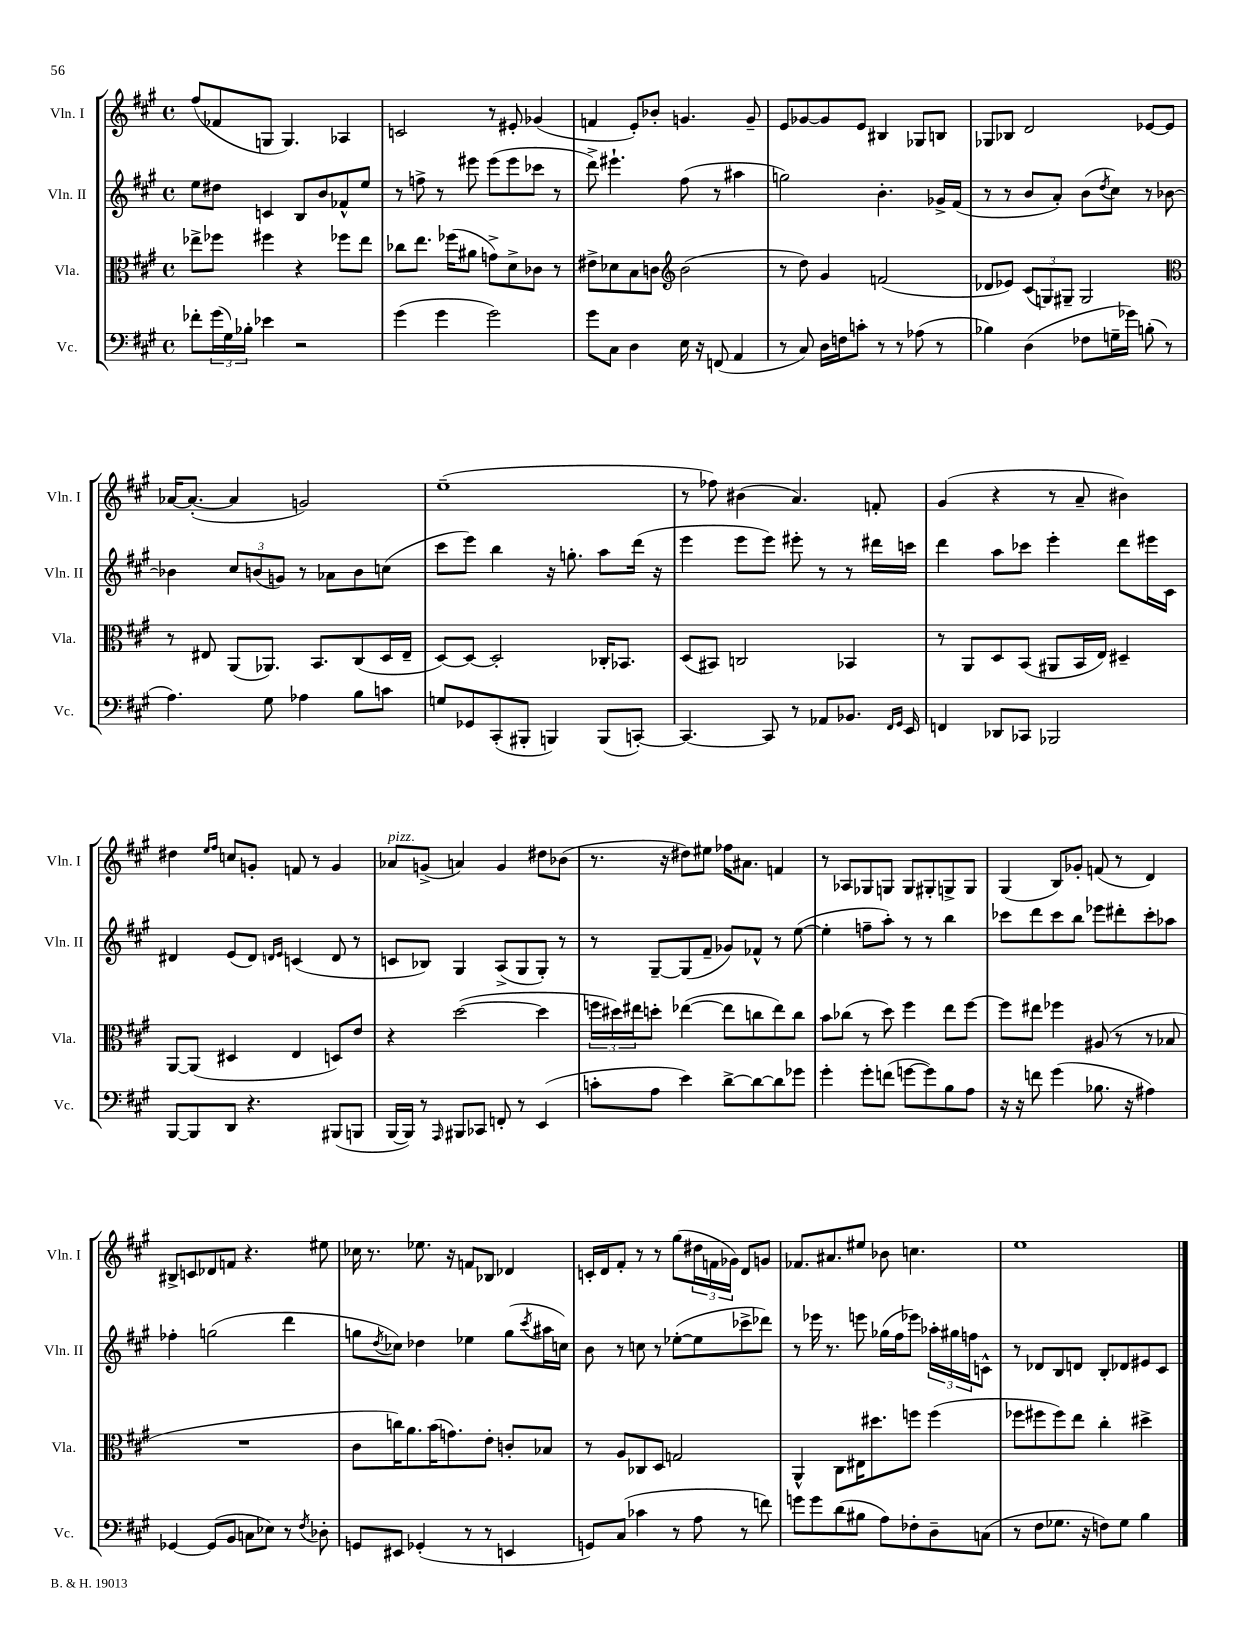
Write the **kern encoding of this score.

**kern	**kern	**kern	**kern
*part4	*part3	*part2	*part1
*staff4	*staff3	*staff2	*staff1
*I"Vc.	*I"Vla.	*I"Vln. II	*I"Vln. I
*I'Vc.	*I'Vla.	*I'Vln. II	*I'Vln. I
*clefF4	*clefC3	*clefG2	*clefG2
*k[f#c#g#]	*k[f#c#g#]	*k[f#c#g#]	*k[f#c#g#]
*M4/4	*M4/4	*M4/4	*M4/4
*met(c)	*met(c)	*met(c)	*met(c)
=20	=20	=20	=20
8f-X'\L	8ee-X^\L	8ee\L	(8ff#/L
(24g#\L	8ff-X\J	8dd#X\J	8f-X/
24G#\)	.	.	.
24B-X'\JJ	.	.	.
4e-X\	4ff#X\	4cn/	8Gn/J
.	.	.	4.G/)
2r	4r	8B/L	.
.	.	8b/	.
.	8ff-X\L	8f-X^^/	4A-X/
.	8ee-\J	8ee/J	.
=21	=21	=21	=21
(4g#\	8cc-X\L	8r	2cn/
.	8.ee\J	8ffn^\	.
4g#\	.	8r	.
.	(16ff-X\KL	.	.
.	8a#X\J	8eee#X\	.
2g#\)	8gn^\L)	(8eee#\L	8r
.	8d^\	8eee#\	8e#X'/
.	8c-X\J	8ccc-X\J	(4g-X/
.	8r	8r	.
=22	=22	=22	=22
8g#\L	8e#X^\L	8ddd^\)	4fn/
8C#\J	8d-X\	4.eee#X`\	.
4D\	8B\	.	8e'/L)
.	8cn\J	.	8b-X'/J
*	*clefG2	*	*
16E\	(2b\	(8ff#\	4.gn/
16r	.	.	.
(8FFn/	.	8r	.
4AA/	.	4aa#X\	.
.	.	.	8g~/
=23	=23	=23	=23
8r	8r	2ggn\)	8e/L
8C#/)	8dd\)	.	[8g-X/
16D\LL	4g#/	.	8g-/]
16Fn\J	.	.	.
8cn'\J	.	.	8e/J
8r	(2fn/	4.b'\	4B#X/
8r	.	.	.
(8A-X\	.	.	8G-X/L
8r	.	16g-X^/LL	8Bn/J
.	.	(16f#/JJ	.
=24	=24	=24	=24
4B-X\)	8d-X/L	8r	8G-X/L
.	8e-X/J)	8r	8B-X/J
(4D\	(12c#/L	8b/L	2d/
.	12Gn/)	.	.
.	.	8a'/J)	.
.	12G#X~/J	.	.
8F-X\L	2G#/	(8b\L	.
.	.	8qdd/	.
16Gn~\L	.	8cc#\J)	.
16g-X\JJ)	.	.	.
(8Bn'\	.	8r	[8e-X/L
8r	.	[8b-X\	8e-/J]
!!LO:LB:g=z
=25	=25	=25	=25
*	*clefC3	*	*
4.A\)	8r	4b-X\]	[16a-X/KL
.	.	.	(8.a-'/J_
.	8E#X/	.	.
.	(8AA/L	12cc#/L	4a-/]
.	.	(12bn/	.
8G#\	8.AA-X/J)	.	.
.	.	12gn/J)	.
4A-X\	.	8r	2gn/)
.	8.BB/L	.	.
.	.	8a-X\L	.
8B\L	(8C#/	8b\	.
8cn\J	16D/L	(8ccn\J	.
.	16E#~/JJ	.	.
=26	=26	=26	=26
8Gn/L	[8D/L)	8ccc#\L	(1ee~
8GG-X/	8D/J_	8eee\J)	.
(8CC#'/	2D'/]	4bb\	.
8BBB#X'/J	.	.	.
4BBBn/)	.	16r	.
.	.	8.ggn'\	.
(8BBB/L	16C-X'/KL	8aa\L	.
.	8.BB-X/J	.	.
[8CCn'/J)	.	(16ddd\Jk	.
.	.	16r	.
=27	=27	=27	=27
4.CC/_	(8D/L	4eee\	8r
.	8BB#X/J)	.	8ff-X\)
.	2Cn/	8eee\L	(4b#X\
8CC/]	.	8eee\J)	.
8r	.	8eee#X'\	4.a/)
8AA-X/L	.	8r	.
8.BB-X/J	4BB-X/	8r	.
.	.	16ddd#X\LL	8fn'/
16qqFF#/LL	.	.	.
16qqGG#/JJ	.	.	.
16EE/	.	16cccn\JJ	.
=28	=28	=28	=28
4FFn/	8r	4ddd\	(4g#/
.	8AA/L	.	.
8DD-X/L	8D/	8aa\L	4r
8CC-X/J	(8BB/J	8ccc-X\J	.
2BBB-X/	8AA#X/L	4eee'\	8r
.	16BB/L	.	8a~/
.	16E/JJ)	.	.
.	4D#X~/	8ddd\L	4b#X\)
.	.	16eee#X\L	.
.	.	16c#\JJ	.
!!LO:LB:g=z
=29	=29	=29	=29
[8BBB/L	[8AA/L	4d#X/	4dd#X\
8BBB/]	(8AA/J]	.	.
.	.	.	16qqee/LL
.	.	.	16qqff#/JJ
8DD/J	4D#X/	(8e/L	8ccn/L
4.r	.	8d#/J)	8gn'/J
.	.	16qqdn/LL	.
.	.	16qqe/JJ	.
.	4E/	(4cn/	8fn/
.	.	.	8r
(8BBB#X/L	8Dn/L)	8d/	4g/
8BBBn/J	8e/J	8r	.
=30	=30	=30	=30
!	!	!	!LO:TX:a:i:t=pizz.
[16BBB/LL	4r	8cn/L	8a-X/L
16BBB/JJ])	.	.	.
8r	.	8B-X/J)	(8gn^/J
16qqAAA/	.	.	.
8BBB#X/L	([2dd\	4G#/	4an/)
8CC-X/J	.	.	.
8FFn'/	.	(8A^/L	4g/
8r	.	8G#/	.
(4EE/	4dd\]	8G#'/J)	8dd#X\L
.	.	8r	(8b-X\J
=31	=31	=31	=31
8cn'\L	24ffn\LL	8r	8.r
.	24dd#X\)	.	.
.	24ee#X\J	.	.
8A\J	8ddn'\J	[8G#~/L	.
.	.	.	16r
4e\)	([4ee-X\	(8G#/]	8dd#X\L)
.	.	8f#~/J	8ee#X\J
[8d^\L	8ee-\L]	8g-X/L)	16ff-X\KL
.	.	.	8.a#X\J
8d\_	8ccn\	8f-X^^/J	.
8d\]	8ee-\)	8r	4fn/
8g-X\J	8cc\J	([8ee\	.
=32	=32	=32	=32
4g#'\	8b\L	4ee'\]	8r
.	(8cc-X\J	.	8A-X/L
8g#'\L	8r	8ffn~\L	8G-X/
(8fn\J	8dd\)	8aa'\J)	8Gn/J
[8gn\L	4ff#\	8r	8G/L
8g\])	.	8r	8G#X'/
8B\	8ee\L	4bb\	8Gn^/
8A\J	[8ff#\J	.	8G/J
=33	=33	=33	=33
16r	8ff#\L]	8ccc-X\L	(4G#/
16r	.	.	.
8fn\	8ee#X\J	8ddd\	.
(4g#\	4ff-X\	8ccc-\	8B/L)
.	.	8bb\J	8g-X'/J
8.B-X\	(8A#X/	8eee-X\L	(8fn/
.	8r	8ddd#X'\	8r
16r	.	.	.
4A#X\)	8r	8ccc-'\	4d/)
.	8B-X/	8aa-X\J	.
!!LO:LB:g=z
=34	=34	=34	=34
[4GG-X/	1r	4ff-X'\	8B#X^/L
.	.	.	8cn/
(8GG-/L]	.	(2ggn\	8d-X/
8BB/J	.	.	8fn/J
8Cn\L	.	.	4.r
8E-X\J)	.	.	.
8r	.	4ddd\	.
8qF#/	.	.	.
8D-X'\	.	.	8ee#X\
=35	=35	=35	=35
8GGn/L	8c#\L	8ggn\L	16cc-X\
.	.	.	8.r
.	.	8qdd/	.
8EE#X/J	16ccn\K)	8cc-X\J)	.
.	8.a\	.	.
(4GG-X'/	.	4dd-X\	8.ee-X\
.	(16b\K	.	.
.	8.gn\)	.	16r
8r	.	4ee-X\	8fn/L
8r	8e'\J	.	8B-X/J
4EEn/	8cn'/L	(8gg\L	4d-X/
.	.	8qccc#/	.
.	8B-X/J	16aa#X\L	.
.	.	16ccn\JJ)	.
=36	=36	=36	=36
8GGn/L)	8r	8b\	16cn'/LL
.	.	.	16d/J
(8C#/J	8A/L	8r	8f#'/J
4c-X\	8C-X/	8ccn\	8r
.	8D/J	8r	8r
8r	2Gn/	([8ee-X'\L	(8gg#\L
8A\	.	8ee-\]	24dd#X\L
.	.	.	24fn\
.	.	.	24g-X\JJ)
8r	.	8ccc-X^\	8d/L
8fn\)	.	8ddd-X\J)	8gn/J
=37	=37	=37	=37
8gn\L	4AA^^/	8r	8.f-X/L
8g\	.	16eee-X\	.
.	.	8.r	8.a#X/
(8d\	8C#\L	.	.
8B#X\J	16E#X\K	8eeen\	8ee#X/J
.	8.dd#X\	.	.
8A\L)	.	(16gg-X\LL	8b-X\
.	.	16ff#\J	.
8F-X'\	8ffn\J	8eee-X\J)	4.ccn\
8D~\	(4ff\	24aa-X'\LL	.
.	.	24gg#X\	.
.	.	24ffn\J	.
(8Cn\J	.	8cn^^\J	.
=38	=38	=38	=38
8r	8ff-X\L	8r	1ee
8F#\L	8ff#X\	8d-X/L	.
8.G-X\J	8ff#\)	8B/	.
.	8ee\J	8dn/J	.
16r	.	.	.
8Fn\L)	4cc#'\	8B'/L	.
8G-\J	.	8d-X/	.
4B\	4dd#X^\	8e#X/	.
.	.	8c#/J	.
==	==	==	==
*-	*-	*-	*-
